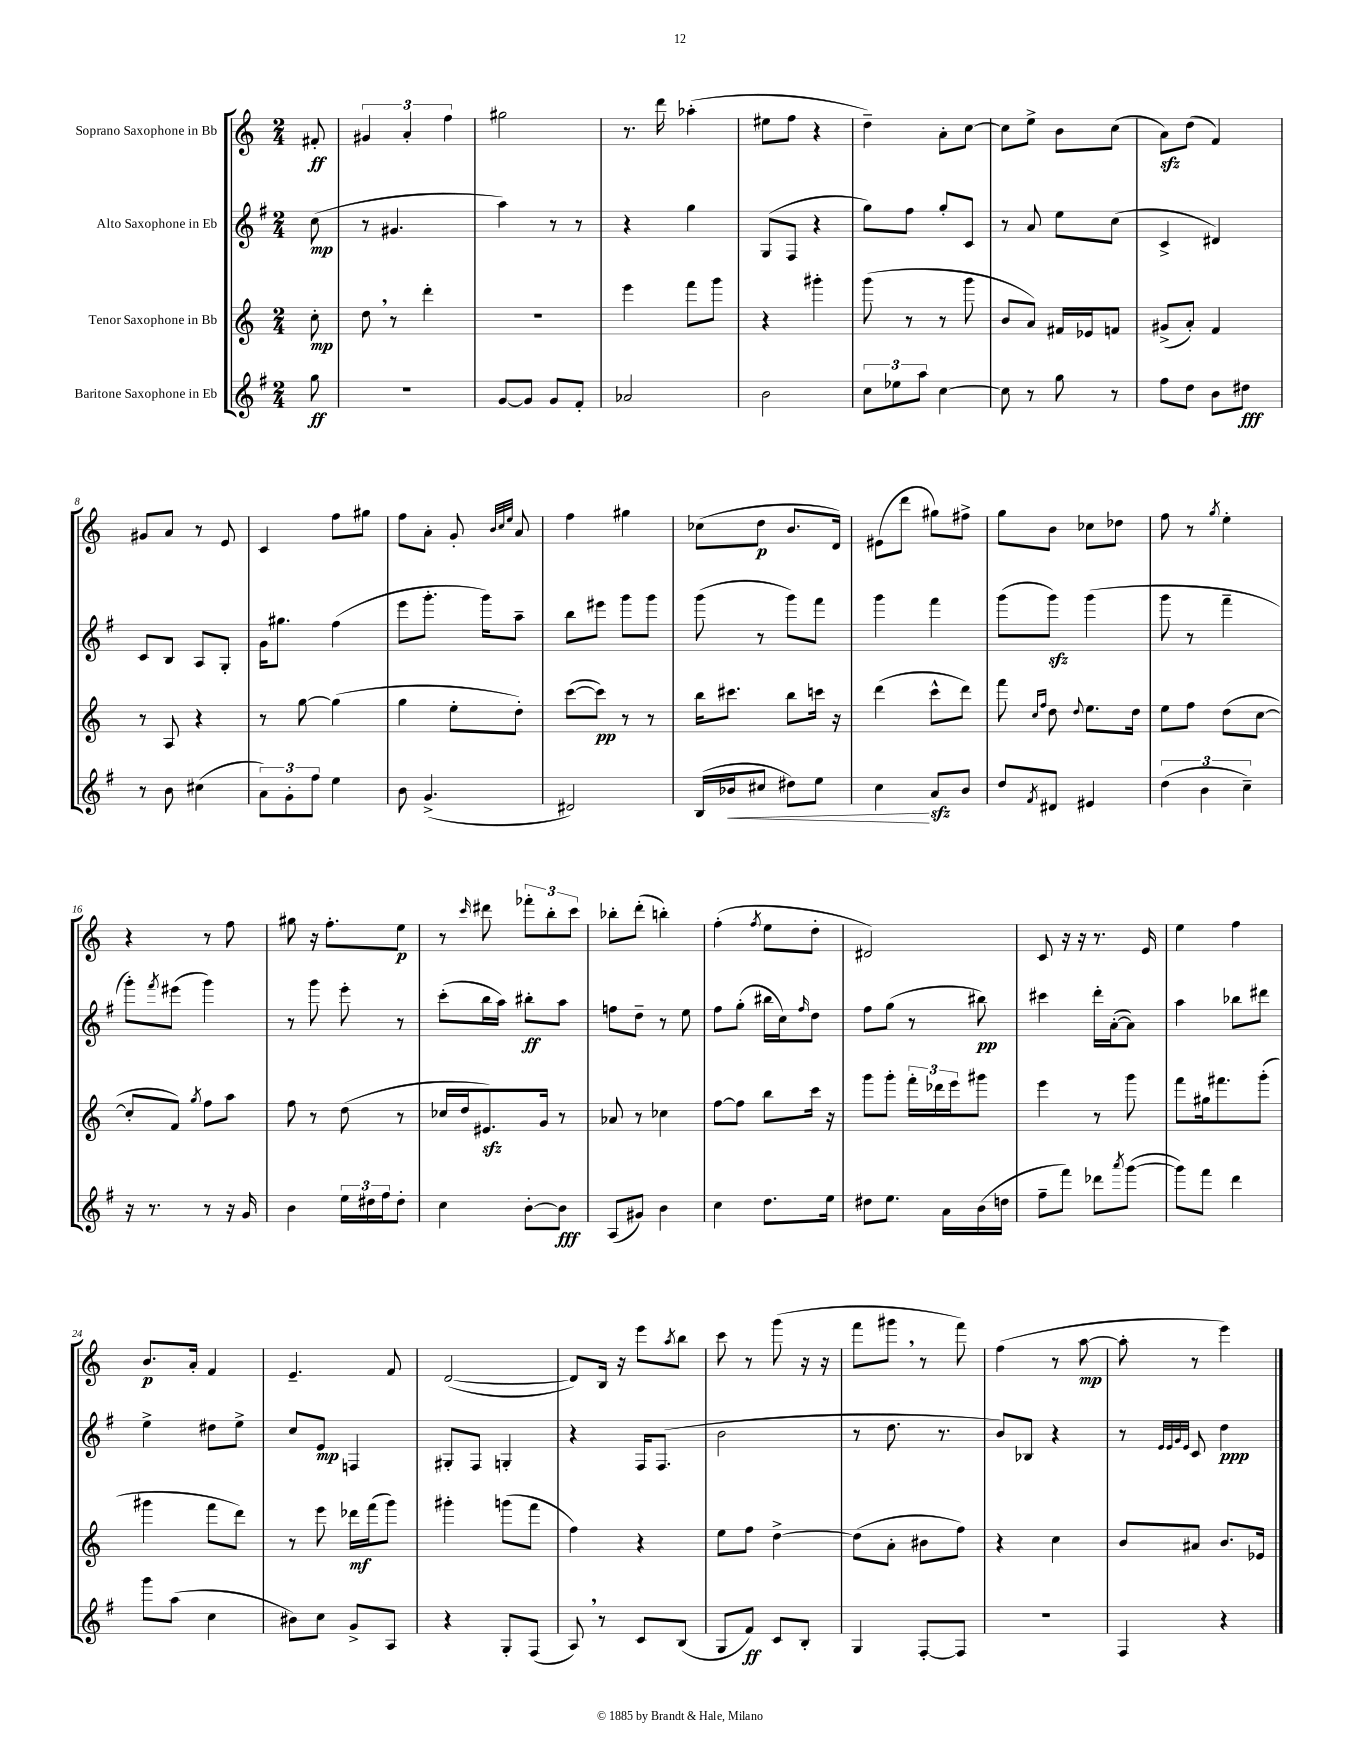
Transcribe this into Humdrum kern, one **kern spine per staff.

**kern	**kern	**kern	**kern
*staff4	*staff3	*staff2	*staff1
*clefG2	*clefG2	*clefG2	*clefG2
*k[f#]	*k[]	*k[f#]	*k[]
*M2/4	*M2/4	*M2/4	*M2/4
8gg	8cc'	(8cc	8f#'
=	=	=	=
2r	8dd	8r	6g#
.	8r	4.g#	.
.	.	.	6a'
.	4ddd'	.	.
.	.	.	6ff
=	=	=	=
[8g	2r	4aa)	2gg#
8g]	.	.	.
8g	.	8r	.
8f#'	.	8r	.
=	=	=	=
2a-	4eee	4r	8.r
.	.	.	16ddd
.	8fff	4gg	(4aa-'
.	8ggg	.	.
=	=	=	=
2b	4r	(8G	8ee#
.	.	8F#	8ff
.	4ggg#'	4r	4r
=	=	=	=
12cc	(8ggg	8gg)	4dd~)
12ee-	.	.	.
.	8r	8ff#	.
12aa	.	.	.
[4cc	8r	8gg'	8a'
.	8ggg	8c	[8cc
=	=	=	=
8cc]	8b	8r	8cc]
8r	8a)	8a	8ee^
8gg	16f#	8ee	8b
.	16e-	.	.
8r	8f	(8cc	(8cc
=	=	=	=
8ff#	(8g#^	4c^	8a)
8dd	8a')	.	(8dd
8b	4f	4d#)	4f)
8dd#	.	.	.
=	=	=	=
8r	8r	8c	8g#
8b	8A	8B	8a
(4cc#	4r	8A	8r
.	.	8G'	8e
=	=	=	=
12a)	8r	16g	4c
.	.	8.gg#	.
12g'	.	.	.
.	[8gg	.	.
12ff#	.	.	.
4ee	(4gg]	(4ff#	8ff
.	.	.	8gg#
=	=	=	=
8b	4gg	8eee	8ff
(4.g^	.	8.ggg'	8a'
.	8ee'	.	8g'
.	.	16ggg)	.
.	.	.	32qqb
.	.	.	32qqcc
.	.	.	32qqee
.	8dd')	8aa~	8a
=	=	=	=
2d#)	([8ccc	8bb	4ff
.	8ccc])	8eee#	.
.	8r	8ggg	4gg#
.	8r	8ggg	.
=	=	=	=
(16B	16bb	(8ggg	(8cc-
16b-	8.ccc#	.	.
8cc#	.	8r	8dd
8dd#)	8bb	8ggg)	8.b
8ee	16ccc	8fff#	.
.	16r	.	16d)
=	=	=	=
4cc	(4ddd	4ggg	(8e#
.	.	.	8ddd
8a	8ccc^^	4fff#	8gg#)
8b	8ddd)	.	8ff#^
=	=	=	=
8dd	8fff	(8ggg	8gg
.	16qqcc	.	.
8qf#	16qqff	.	.
8d#	8dd	8ggg)	8b
.	8qqdd	.	.
4e#	8.ee	(4ggg	8cc-
.	.	.	8dd-
.	16dd	.	.
=	=	=	=
(6dd	8ee	8ggg	8ff
.	8ff	8r	8r
6b	.	.	.
.	.	.	8qgg
.	(8dd	4fff#~	4ee'
6cc~)	.	.	.
.	[8cc	.	.
=	=	=	=
16r	8cc']	8ggg')	4r
8.r	.	.	.
.	.	8qfff#	.
.	8f)	(8eee#	.
.	8qgg	.	.
8r	8ff	4ggg)	8r
16r	8aa	.	8ff
16g	.	.	.
=	=	=	=
4b	8ff	8r	8gg#
.	8r	8ggg	16r
.	.	.	8.ff'
24ee	(8dd	8eee'	.
24dd#	.	.	.
24ff#	.	.	.
8dd#'	8r	8r	8ee
=	=	=	=
4cc	16cc-	(8ccc'	8r
.	16dd	.	.
.	.	.	16qqccc
.	8.e#)	16bb	8ddd#
.	.	16aa)	.
[8b'	.	8bb#'	12fff-'
.	16g	.	.
.	.	.	12bb'
8b]	8r	8aa	.
.	.	.	12ccc
=	=	=	=
(8A	8a-	8ff	8bb-'
8g#)	8r	8dd~	(8ddd'
4b	4cc-	8r	4bb')
.	.	8ee	.
=	=	=	=
4cc	[8ff	8ff#	(4ff'
.	8ff]	(8gg'	.
.	.	.	8qff
8.dd	8bb	16bb#	8ee
.	.	16cc)	.
.	.	16qqff#	.
.	16ccc	8dd	8dd'
16ee	16r	.	.
=	=	=	=
8dd#	8ggg	8ff#	2d#)
8.ee	8ggg'	(8gg	.
.	24fff'	8r	.
.	24ddd-	.	.
16a	.	.	.
.	24eee	.	.
(16b	8ggg#	8bb#)	.
16dd	.	.	.
=	=	=	=
8ff#~	4eee	4ccc#	8c
8fff#)	.	.	16r
.	.	.	16r
8ddd-	8r	16ddd'	8.r
.	.	([16a'	.
8qaaa	.	.	.
([8ggg	8ggg	8a])	.
.	.	.	16e
=	=	=	=
8ggg])	8fff	4aa	4ee
8fff#	16gg#	.	.
.	8.fff#	.	.
4ddd	.	8bb-	4ff
.	(8ggg'	8ddd#	.
=	=	=	=
8ggg	4ggg#	4ee^	8.b
(8aa	.	.	.
.	.	.	16a'
4cc	8fff	8dd#	4f
.	8ddd)	8ee^	.
=	=	=	=
8b#)	8r	8cc	4.e~
8cc	8eee	8e	.
8g^	16ddd-	4F	.
.	(16fff	.	.
8A	8ggg)	.	8f
=	=	=	=
4r	4ggg#'	8G#'	([2d
.	.	8F#	.
8G'	(8ggg	4G'	.
(8F#	8fff	.	.
=	=	=	=
8A)	4ff)	4r	8d])
8r	.	.	16B
.	.	.	16r
8c	4r	16F#	8eee
.	.	(8.F#	.
.	.	.	8qaa
(8B	.	.	8bb
=	=	=	=
8G	8ee	2b	8ccc
8f#)	8ff	.	8r
8c	[4dd^	.	(8ggg
8B'	.	.	16r
.	.	.	16r
=	=	=	=
4G	(8dd]	8r	8fff
.	8a'	8.dd	8ggg#
[8F#'	8b#	.	8r
.	.	8.r	.
8F#]	8ff)	.	8fff)
=	=	=	=
2r	4r	8b)	(4ff
.	.	8B-	.
.	4cc	4r	8r
.	.	.	[8aa
=	=	=	=
4F#	8b	8r	8aa']
.	.	32qqe	.
.	.	32qqe	.
.	.	32qqg	.
.	.	32qqe	.
.	8a#	8c	8r
4r	8.b	4dd	4eee)
.	16e-	.	.
==	==	==	==
*-	*-	*-	*-
